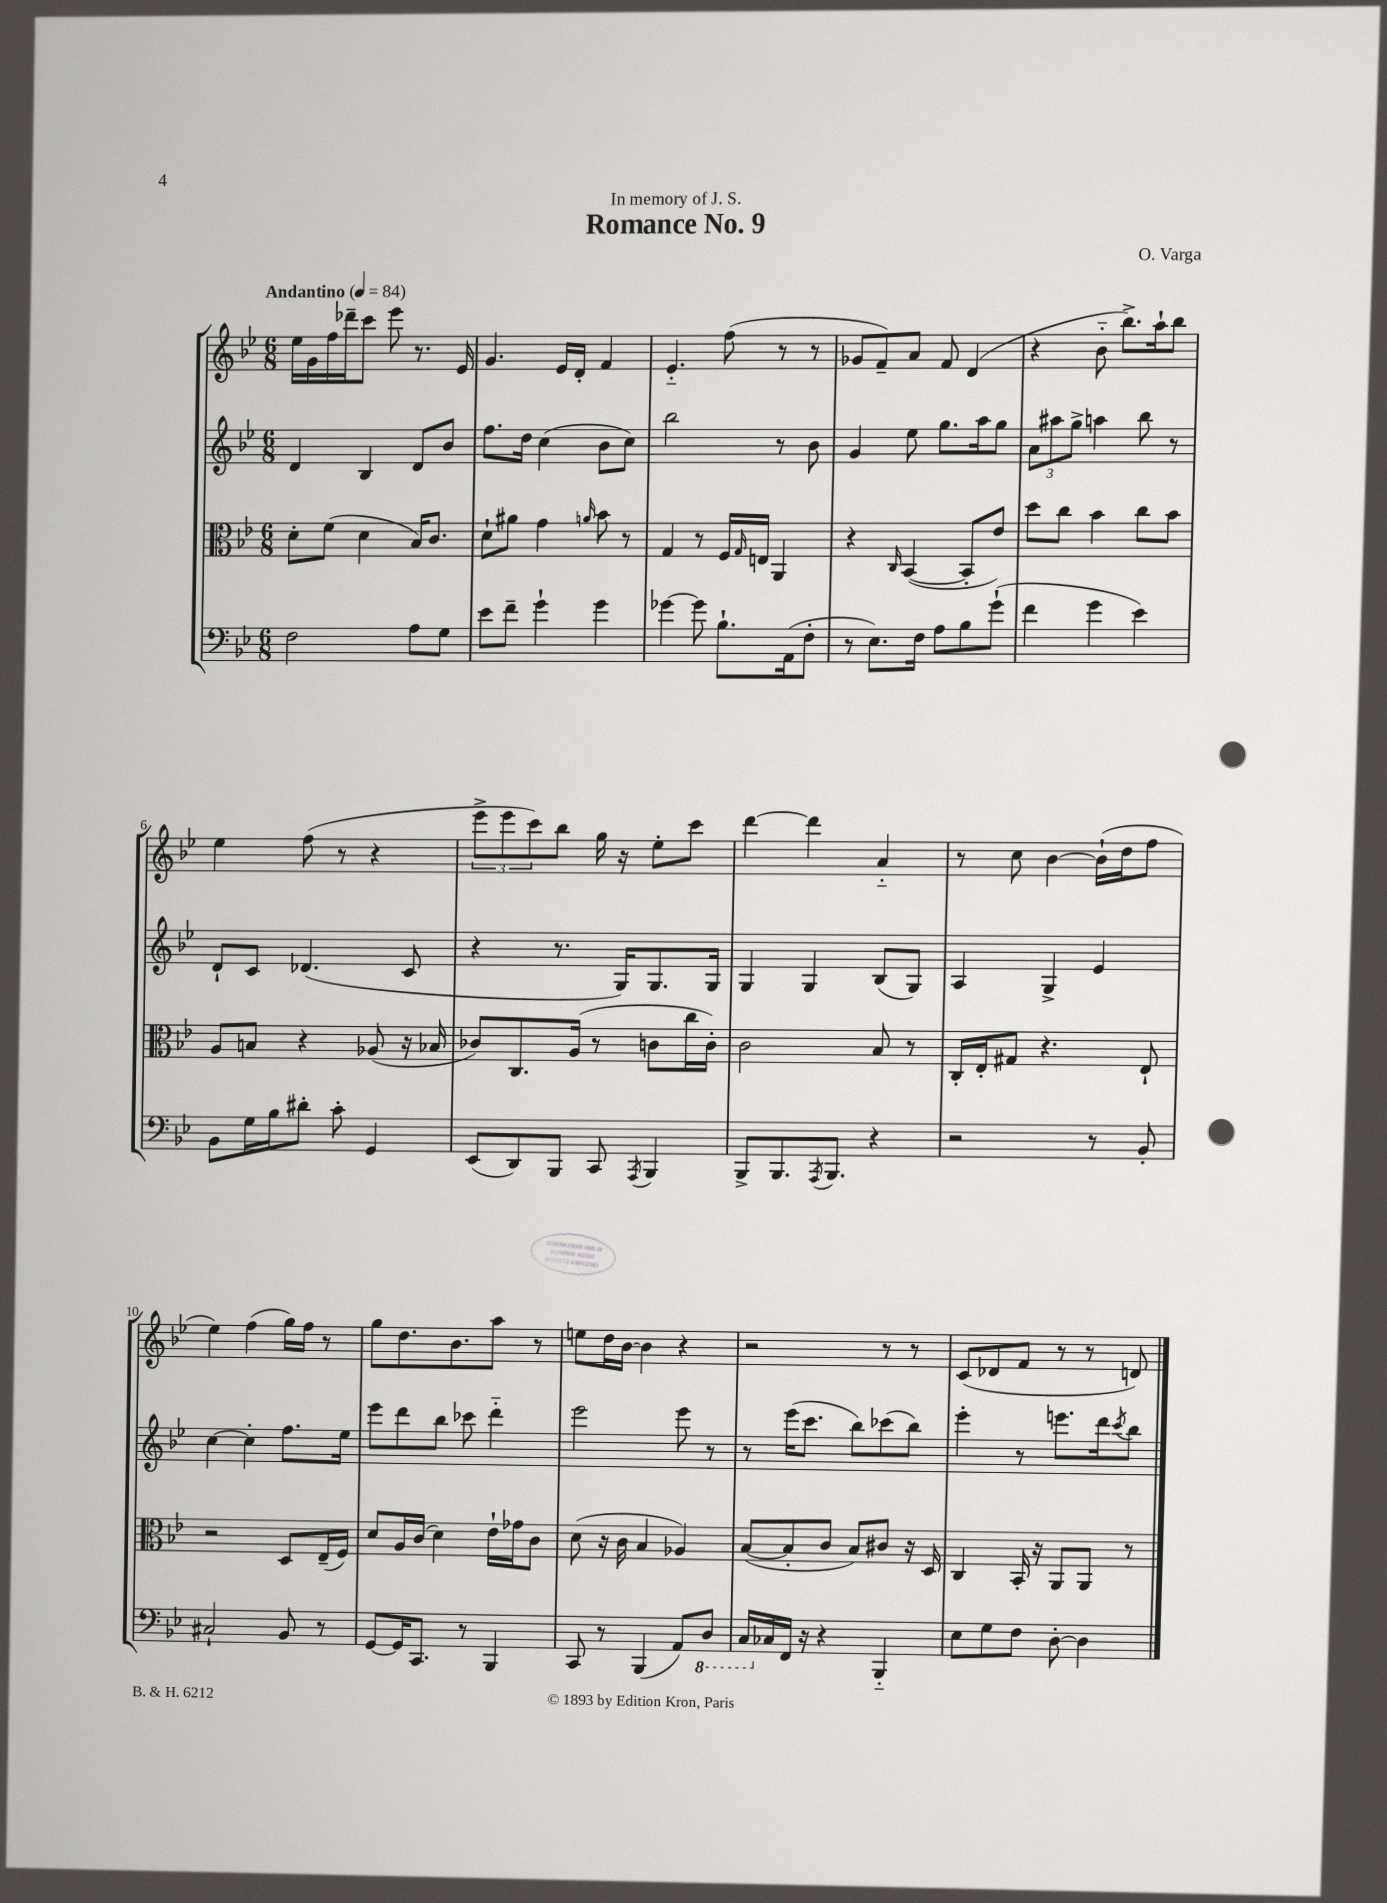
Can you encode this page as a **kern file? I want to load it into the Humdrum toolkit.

**kern	**kern	**kern	**kern
*staff4	*staff3	*staff2	*staff1
*clefF4	*clefC3	*clefG2	*clefG2
*k[b-e-]	*k[b-e-]	*k[b-e-]	*k[b-e-]
*M6/8	*M6/8	*M6/8	*M6/8
*MM84	*MM84	*MM84	*MM84
2F\	8d'\L	4d/	16ee-\LL
.	.	.	16g\
.	(8f\J	.	16ff\
.	.	.	16ddd-~\J
.	4d\	4B-/	8ccc\J
.	.	.	8eee-\
8A\L	16B-/LK)	8d/L	8.r
.	8.c/J	.	.
8G\J	.	8b-/J	.
.	.	.	16e-/
=	=	=	=
8e-\L	8d`\L	8.ff\L	4.g/
8f~\J	8a#\J	.	.
.	.	16dd\Jk	.
4g`\	4g\	(4cc\	.
.	.	.	16e-/LL
.	.	.	16d'/JJ
.	16qqa/	.	.
4g\	8b-\	8b-\L	4f/
.	8r	8cc\J)	.
=	=	=	=
[4g-\	4G/	2bb-\	4.e-'~/
8g-\]	8r	.	.
8.B-`\L	16F/LL	.	(8ff\
.	16qqG/	.	.
.	16E/JJ	.	.
.	4AA/	8r	8r
(16AA\k	.	.	.
8F'\J	.	8b-\	8r
=	=	=	=
8r	4r	4g/	8g-/L
8.E-\L)	.	.	8f~/)
.	16qqC/	.	.
.	([4BB-/	8ee-\	8a/J
16F\Jk	.	.	.
8A\L	.	8.gg\L	8f/
8B-\	8BB-'/]L	.	(4d/
.	.	16aa\k	.
(8g`\J	8e-/J)	8gg\J	.
=	=	=	=
4f\	8dd\L	12a\L	4r
.	.	12aa#\	.
.	8cc\J	.	.
.	.	12gg^\J	.
4g\	4b-\	4aa\	8b-'~\
.	.	.	8.bb-^\L)
4e-\)	8cc\L	8bb-\	.
.	.	.	16aa`\k
.	8b-\J	8r	8bb-\J
=	=	=	=
8BB-\L	8A/L	8d`/L	4ee-\
16G\L	8B/J	8c/J	.
16B-\J	.	.	.
8d#'\J	4r	(4.d-/	(8ff\
8c'\	.	.	8r
4GG/	(8A-/	.	4r
.	16r	8c/	.
.	16B-/	.	.
=	=	=	=
(8EE-/L	8c-/L)	4r	12eee-^\L
.	.	.	12eee-\
8DD/)	8.C/	.	.
.	.	.	12ccc\)
8BBB-/J	.	8.r	8bb-\J
.	(16A/Jk	.	.
8CC/	8r	.	16gg\
.	.	16G/LK)	16r
8qAAA/	.	.	.
4BBB-/	8c\L	8.G/	8ee-'\L
.	16cc\L	.	8ccc\J
.	16c'\JJ)	16G/Jk	.
=	=	=	=
8BBB-^/L	2c\	4G/	[4ddd\
8.BBB-/	.	.	.
.	.	4G/	4ddd\]
8qAAA/	.	.	.
8.BBB-/J	.	.	.
4r	8B-/	(8B-/L	4a'~/
.	8r	8G/J)	.
=	=	=	=
2r	16C'/LL	4A/	8r
.	16E-'/J	.	.
.	8G#/J	.	8cc\
.	4.r	4G^/	[4b-\
8r	.	4e-/	(16b-`\]LL
.	.	.	16dd\J
8BB-'/	8E-`/	.	8ff\J
=	=	=	=
2C#`/	2r	[4cc\	4ee-\)
.	.	4cc'\]	(4ff\
8BB-/	8D/L	8.ff\L	16gg\LL)
.	.	.	16ff\JJ
8r	(16E-~/L	.	8r
.	16F/JJ)	16ee-\Jk	.
=	=	=	=
[8GG/L	8d/L	8eee-\L	8gg\L
16GG/]K	16A/L	8ddd\	8.dd\
8.CC/J	(16c/JJ	.	.
.	4d\)	8bb-\J	.
.	.	.	8.b-\
8r	.	8ccc-\	.
4BBB-/	16e-`\LL	4ddd'~\	8aa\J
.	16g-\J	.	.
.	8c\J	.	8r
=	=	=	=
8CC/	(8d\	2eee-\	8ee\L
8r	16r	.	16dd\L
.	16c\	.	[16b-\JJ
(4BBB-/	4B-/	.	4b-\]
8AA/L)	4A-/)	8eee-\	4r
8DD/J	.	8r	.
=	=	=	=
16CC/LL	([8B-/L	8r	2r
16C-/	.	.	.
16FF/JJ	8B-'/]	(16eee-\LK	.
16r	.	8.ccc\J	.
4r	8c/J	.	.
.	8B-/L)	8bb-\L)	.
4BBB-'~/	8c#/J	(8ccc-\	8r
.	16r	8bb-\J)	8r
.	16D/	.	.
=	=	=	=
8E-\L	4C/	4eee-'\	(8c/L
8G\	.	.	8d-/
8F\J	16BB-'/	8r	8f/J
.	16r	.	.
[8D'\	8AA/L	8.eee\L	8r
4D\]	8AA/J	.	8r
.	.	16ddd\k	.
.	.	8qccc/	.
.	8r	8bb-\J	8d/)
==	==	==	==
*-	*-	*-	*-
